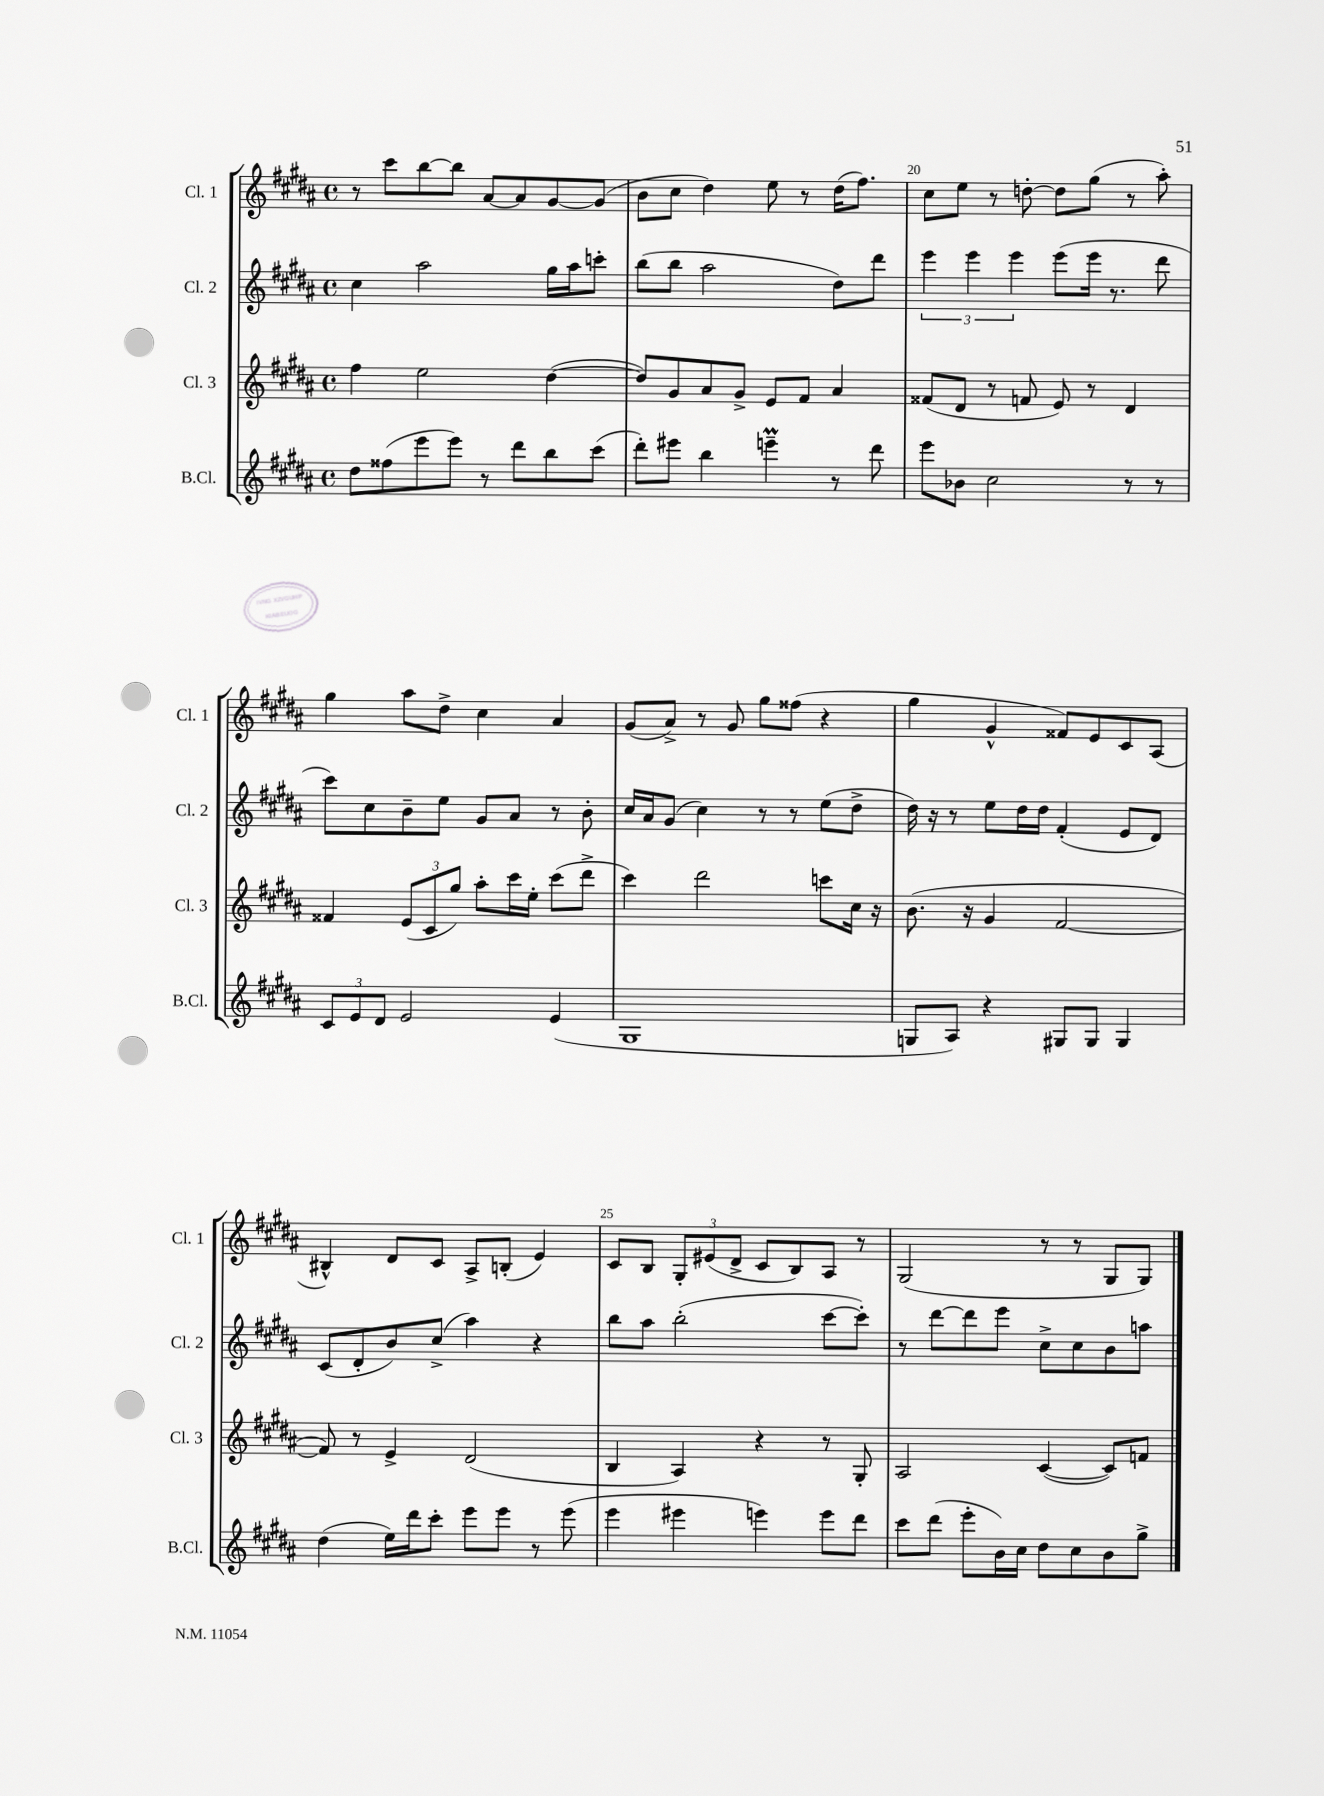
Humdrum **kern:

**kern	**kern	**kern	**kern
*staff4	*staff3	*staff2	*staff1
*clefG2	*clefG2	*clefG2	*clefG2
*k[f#c#g#d#a#]	*k[f#c#g#d#a#]	*k[f#c#g#d#a#]	*k[f#c#g#d#a#]
*M4/4	*M4/4	*M4/4	*M4/4
*met(c)	*met(c)	*met(c)	*met(c)
8dd#\L	4ff#\	4cc#\	8r
(8ff##\	.	.	8ccc#\L
8eee\	2ee\	2aa#\	[8bb\
8eee\J)	.	.	8bb\]J
8r	.	.	[8a#/L
8ddd#\L	.	.	8a#/]
8bb\	([4dd#\	16gg#\LL	[8g#/
.	.	16aa#\J	.
(8ccc#\J	.	8ccc'\J	(8g#/]J
=	=	=	=
8ddd#'\L)	8dd#/]L)	(8bb\L	8b\L
8eee#\J	8g#/	8bb\J	8cc#\J
4bb\	8a#/	2aa#\	4dd#\)
.	8g#^/J	.	.
4eee~\	8e/L	.	8ee\
.	8f#/J	.	8r
8r	4a#/	8dd#\L)	(16dd#\LK
.	.	.	8.ff#\J)
8ddd#\	.	8ddd#\J	.
=	=	=	=
8eee\L	(8f##/L	6eee\	8cc#\L
8b-\J	8d#/J	.	8ee\J
.	.	6eee\	.
2cc#\	8r	.	8r
.	.	6eee\	.
.	8f/	.	[8dd'\
.	8e/)	(8eee\L	8dd\]L
.	8r	16eee\Jk	(8gg#\J
.	.	8.r	.
8r	4d#/	.	8r
8r	.	8ddd#\	8aa#'\)
=	=	=	=
12c#/L	4f##/	8ccc#\L)	4gg#\
12e/	.	.	.
.	.	8cc#\	.
12d#/J	.	.	.
2e/	(12e/L	8b~\	8aa#\L
.	12c#/	.	.
.	.	8ee\J	8dd#^\J
.	12gg#/J)	.	.
.	8aa#'\L	8g#/L	4cc#\
.	16ccc#\L	8a#/J	.
.	16ee'\JJ	.	.
(4e/	(8ccc#\L	8r	4a#/
.	8ddd#^\J	8b'\	.
=	=	=	=
1G#	4ccc#\)	16cc#/LL	(8g#/L
.	.	16a#/J	.
.	.	(8g#/J	8a#^/J)
.	2ddd#\	4cc#\)	8r
.	.	.	8g#/
.	.	8r	8gg#\L
.	.	8r	(8ff##\J
.	8ccc\L	(8ee\L	4r
.	16cc#\Jk	8dd#^\J	.
.	16r	.	.
=	=	=	=
8G/L	(8.b\	16dd#\)	4gg#\
.	.	16r	.
8A#/J)	.	8r	.
.	16r	.	.
4r	4g#/	8ee\L	4g#^^/
.	.	16dd#\L	.
.	.	16dd#\JJ	.
8G#/L	[2f#/	(4f#'/	8f##/L)
8G#/J	.	.	8e/
4G#/	.	8e/L	8c#/
.	.	8d#/J)	(8A#/J
=	=	=	=
(4dd#\	8f#/])	(8c#/L	4B#^^/)
.	8r	8d#'/	.
16ee\LL)	4e^/	8b/)	8d#/L
16ddd#\J	.	.	.
8ccc#'\J	.	(8cc#^/J	8c#/J
8eee\L	(2d#/	4aa#\)	8A#^/L
8eee\J	.	.	(8B'/J
8r	.	4r	4e/)
(8eee\	.	.	.
=	=	=	=
4eee\	4B/	8bb\L	8c#/L
.	.	8aa#\J	8B/J
4eee#\	4A#/)	(2bb'\	12G#'/L
.	.	.	(12e#/
.	.	.	12d#^/J
4eee\)	4r	.	8c#/L
.	.	.	8B/)
8eee\L	8r	[8ccc#\L	8A#/J
8ddd#\J	8G#'/	8ccc#'\]J)	8r
=	=	=	=
8ccc#\L	2A#/	8r	(2G#/
(8ddd#\J	.	[8ddd#\L	.
8eee'\L	.	8ddd#\]	.
16b\L)	.	8eee\J	.
16cc#\JJ	.	.	.
8dd#\L	([4c#/	8cc#^\L	8r
8cc#\	.	8cc#\	8r
8b\	8c#/]L)	8b\	8G#/L
8gg#^\J	8f/J	8aa\J	8G#/J)
==	==	==	==
*-	*-	*-	*-
